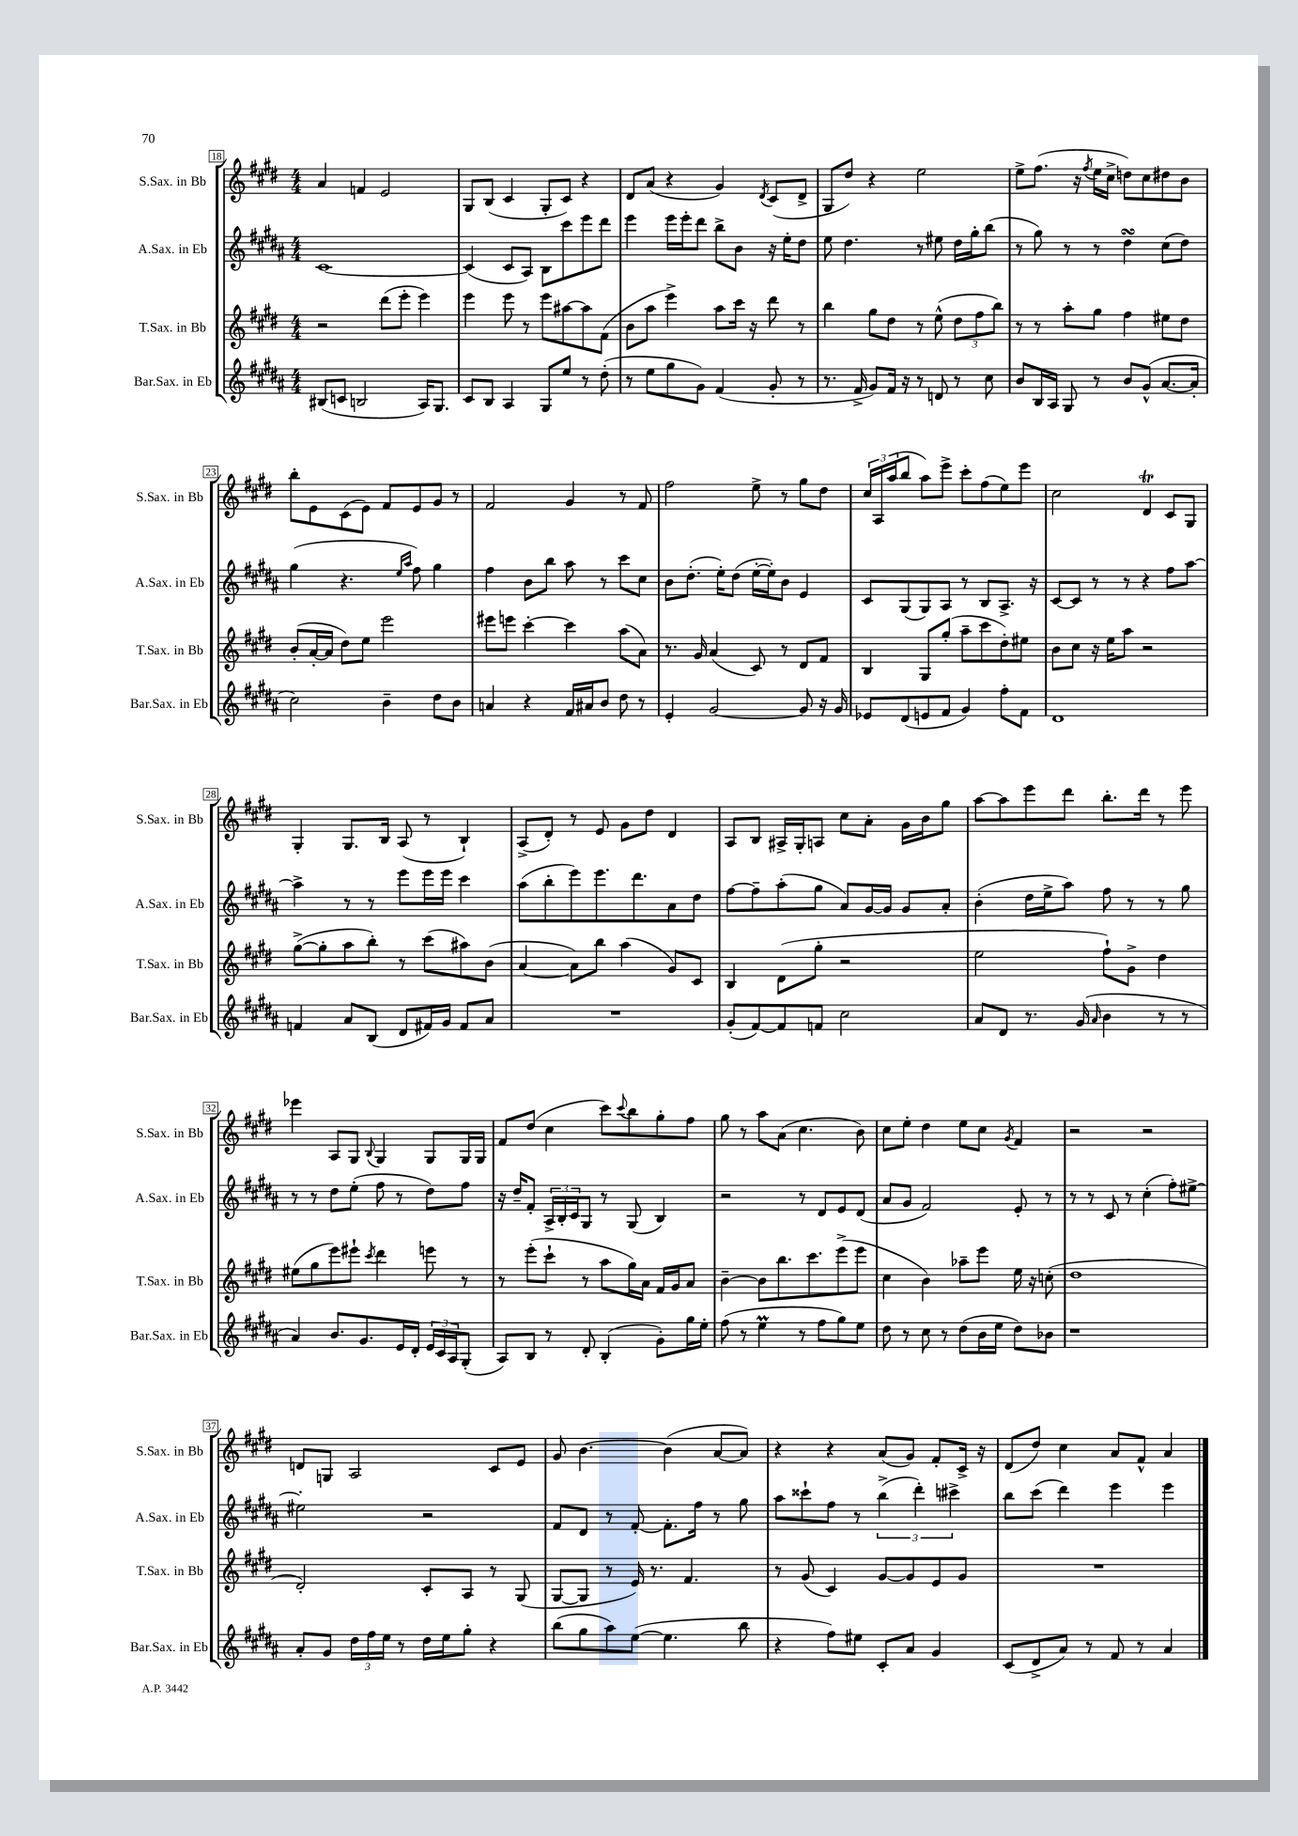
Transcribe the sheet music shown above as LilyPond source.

<<
\new StaffGroup <<
\new Staff = "s0" \with { instrumentName = "S.Sax. in Bb" shortInstrumentName = "S.Sax. in Bb" } {
    \clef treble \key e \major \numericTimeSignature \time 4/4
    a'4 f'4 e'2 |
    gis8 b8( cis'4 gis8-. cis'8) r4 |
    dis'8 a'8( r4 gis'4) \acciaccatura { dis'8 } cis'8( dis'8-> |
    gis8 dis''8) r4 e''2 |
    e''8-> fis''8.( r16 \acciaccatura { fis''8 } e''16 cis''16-> d''8) cis''8 dis''8 b'8 |
    b''8-. e'8 cis'8( e'8) fis'8 e'8 gis'8 r8 |
    fis'2 gis'4 r8 fis'8 |
    fis''2 e''8-> r8 gis''8 dis''8 |
    \tuplet 3/2 { cis''16 a16 a''16( } b''8 a''8) e'''8-> cis'''8-. fis''8( e''8) e'''8 |
    cis''2 dis'4\trill cis'8 gis8 |
    gis4-. gis8. b16 a8( r8 b4-!) |
    a8->( dis'8-.) r8 e'8 gis'8 dis''8 dis'4 |
    a8 b8 ais16-> gis16-. a8 cis''8 a'8-. gis'16 b'16 gis''8 |
    a''8~ a''8 e'''8 dis'''8 b''8.-. dis'''16 r8 e'''8 |
    ees'''4 a8 gis8 \appoggiatura { b8 } gis4 gis8 gis16 gis16 |
    fis'8 dis''8( cis''4 cis'''8) \appoggiatura { cis'''8 } b''8 gis''8-. fis''8 |
    gis''8 r8 a''8 a'8( cis''4. b'8) |
    cis''8 e''8-. dis''4 e''8 cis''8 \acciaccatura { gis'8 } fis'4 |
    r2 r2 |
    d'8 g8 a2 cis'8 e'8 |
    gis'8 b'4.~ b'4( a'8~ a'8) |
    r4 r4 a'8( gis'8) fis'8-. cis'16-> r16 |
    dis'8( dis''8) cis''4 a'8 fis'8-^ a'4 \bar "|." |
}
\new Staff = "s1" \with { instrumentName = "A.Sax. in Eb" shortInstrumentName = "A.Sax. in Eb" } {
    \clef treble \key b \major \numericTimeSignature \time 4/4
    cis'1~ |
    cis'4( cis'8 ais8) b8 cis'''8 e'''8 dis'''8 |
    e'''4 e'''16 e'''16-. dis'''8 b''8-> b'8 r16 e''16-. dis''8 |
    e''8 dis''4. r8 eis''8 dis''16 gis''16-. b''8( |
    r8 gis''8) r8 r8 dis''4\turn cis''8( dis''8) |
    gis''4( r4. \grace { e''16 ais''16 } fis''8) gis''4 |
    fis''4 b'8 b''8 ais''8 r8 cis'''8 cis''8 |
    b'8 dis''8.-.( e''16-.) dis''8( e''16~-. e''16-.) b'8 e'4 |
    cis'8 gis8( gis8) ais8 r8 b8 ais8.-> r16 |
    cis'8~ cis'8 r8 r8 r4 fis''8 ais''8~ |
    ais''4-> r8 r8 e'''8 e'''16 e'''16 cis'''4 |
    ais''8( b''8-. e'''8) e'''8. dis'''8. ais'8 dis''8 |
    fis''8~ fis''8-- ais''8-.( gis''8 ais'8) gis'16~ gis'16 gis'8 ais'8-. |
    b'4-.( dis''16 e''16-> ais''8) fis''8 r8 r8 gis''8 |
    r8 r8 dis''8 e''8-.( fis''8 r8 dis''8) fis''8 |
    r16 dis''16-- fis'8-. \tuplet 3/2 { ais16-> b16-. cis'16 } gis8 r8 gis8( b4) |
    r2 r8 dis'8 e'8 dis'8( |
    ais'8 gis'8 fis'2) e'8-. r8 |
    r8 r8 cis'8 r8 cis''4-.( fis''8-.) eis''8~-> |
    eis''2-. r2 |
    fis'8 dis'8 r8 fis'8~-. fis'8.-. fis''16 r8 gis''8 |
    ais''8 cisis'''8-! fis''8 r8 \tuplet 3/2 { b''4->( dis'''4-.) cis'''4-> } |
    b''8 cis'''8( dis'''4) e'''4 e'''4 \bar "|." |
}
\new Staff = "s2" \with { instrumentName = "T.Sax. in Bb" shortInstrumentName = "T.Sax. in Bb" } {
    \clef treble \key e \major \numericTimeSignature \time 4/4
    r2 dis'''8( e'''8-. e'''4) |
    e'''4 e'''8 r8 e'''8 ais''8~ ais''8 fis'8( |
    b'8 a''8 e'''4->) a''8 cis'''16 r16 dis'''8 r8 |
    b''4 gis''8 dis''8 r8 e''8-^( \tuplet 3/2 { dis''8 fis''8 b''8) } |
    r8 r8 a''8-. gis''8 fis''4 eis''8 dis''8 |
    b'8-.( a'16~-. a'16 dis''8) e''8 e'''2 |
    eis'''8 e'''8 cis'''4~-. cis'''4 a''8( a'8) |
    r8. gis'16 a'4( cis'8) r8 dis'8 fis'8 |
    b4 gis8 gis''8-.( a''8-- cis'''8 dis''8-.) eis''8 |
    b'8 cis''8 r16 e''16 a''8 r2 |
    gis''8~->( gis''8-. a''8 b''8-.) r8 cis'''8( ais''8) b'8( |
    a'4~ a'8) b''8 a''4( gis'8) cis'8 |
    b4 dis'8( gis''8-. r2 |
    e''2 fis''8-!) gis'8-> dis''4 |
    eis''8( gis''8 e'''8) eis'''8-! \acciaccatura { cis'''8 } dis'''4 e'''8 r8 |
    r8 e'''8-.( cis'''8-! r8 a''8 gis''16) a'16 fis'16 gis'16 a'8 |
    b'4~-- b'8 b''8. cis'''8. e'''8->( e'''8 |
    cis''4 b'4) aes''8-- e'''8 e''16 r16 c''8-.( |
    dis''1 |
    dis'2-.) cis'8-. a8 r8 gis8( |
    gis8~ gis8 r8 e'16) r8. fis'4. |
    r8 gis'8( cis'4) gis'8~ gis'8 e'8 gis'8 |
    R1 \bar "|." |
}
\new Staff = "s3" \with { instrumentName = "Bar.Sax. in Eb" shortInstrumentName = "Bar.Sax. in Eb" } {
    \clef treble \key b \major \numericTimeSignature \time 4/4
    bis8( c'8 b2 ais16) gis8. |
    cis'8 b8 ais4 gis8 e''8 r8 dis''8-.( |
    r8 e''8 gis''8 gis'8) fis'4( gis'8-. r8 |
    r8. fis'16-> gis'8) fis'16 r16 r8 d'8 r8 cis''8 |
    b'8 b16 ais16 gis8 r8 b'8 gis'8-^( ais'8.~ ais'16-. |
    cis''2) b'4-- dis''8 b'8 |
    a'4 r4 fis'16 ais'16 b'8 dis''8 r8 |
    e'4-. gis'2~ gis'8 r16 gis'16 |
    ees'8 dis'8( e'8 fis'8 gis'4) fis''8-. fis'8 |
    dis'1 |
    f'4 ais'8 b8( dis'8 fis'16) gis'16 fis'8 ais'8 |
    R1 |
    gis'8-.( fis'8~) fis'8 f'8 cis''2 |
    ais'8 dis'8 r8. gis'16( \grace { ais'16 } b'4 r8 r8 |
    ais'4) b'8. gis'8. e'16 dis'16-. \tuplet 3/2 { e'16 cis'16 ais16 } gis8-.( |
    ais8) b8 r8 dis'8-. b4-.( gis'8-.) gis''16 e''16-. |
    fis''8( r8 e''4\prall r8 fis''8 gis''8) e''8 |
    dis''8 r8 cis''8 r8 dis''8( b'16 e''16 dis''8) bes'8 |
    r1 |
    ais'8-. gis'8 \tuplet 3/2 { dis''16 fis''16 e''16 } r8 dis''16 e''16 gis''8-. r4 |
    b''8( gis''8 ais''8) e''8~( e''4. b''8 |
    r4 fis''8) eis''8 cis'8-. ais'8 gis'4 |
    cis'8( dis'8-> ais'8) r8 fis'8 r8 ais'4 \bar "|." |
}
>>
>>
\layout { \context { \Score currentBarNumber = #18 \override BarNumber.stencil = #(make-stencil-boxer 0.1 0.3 ly:text-interface::print) } }
